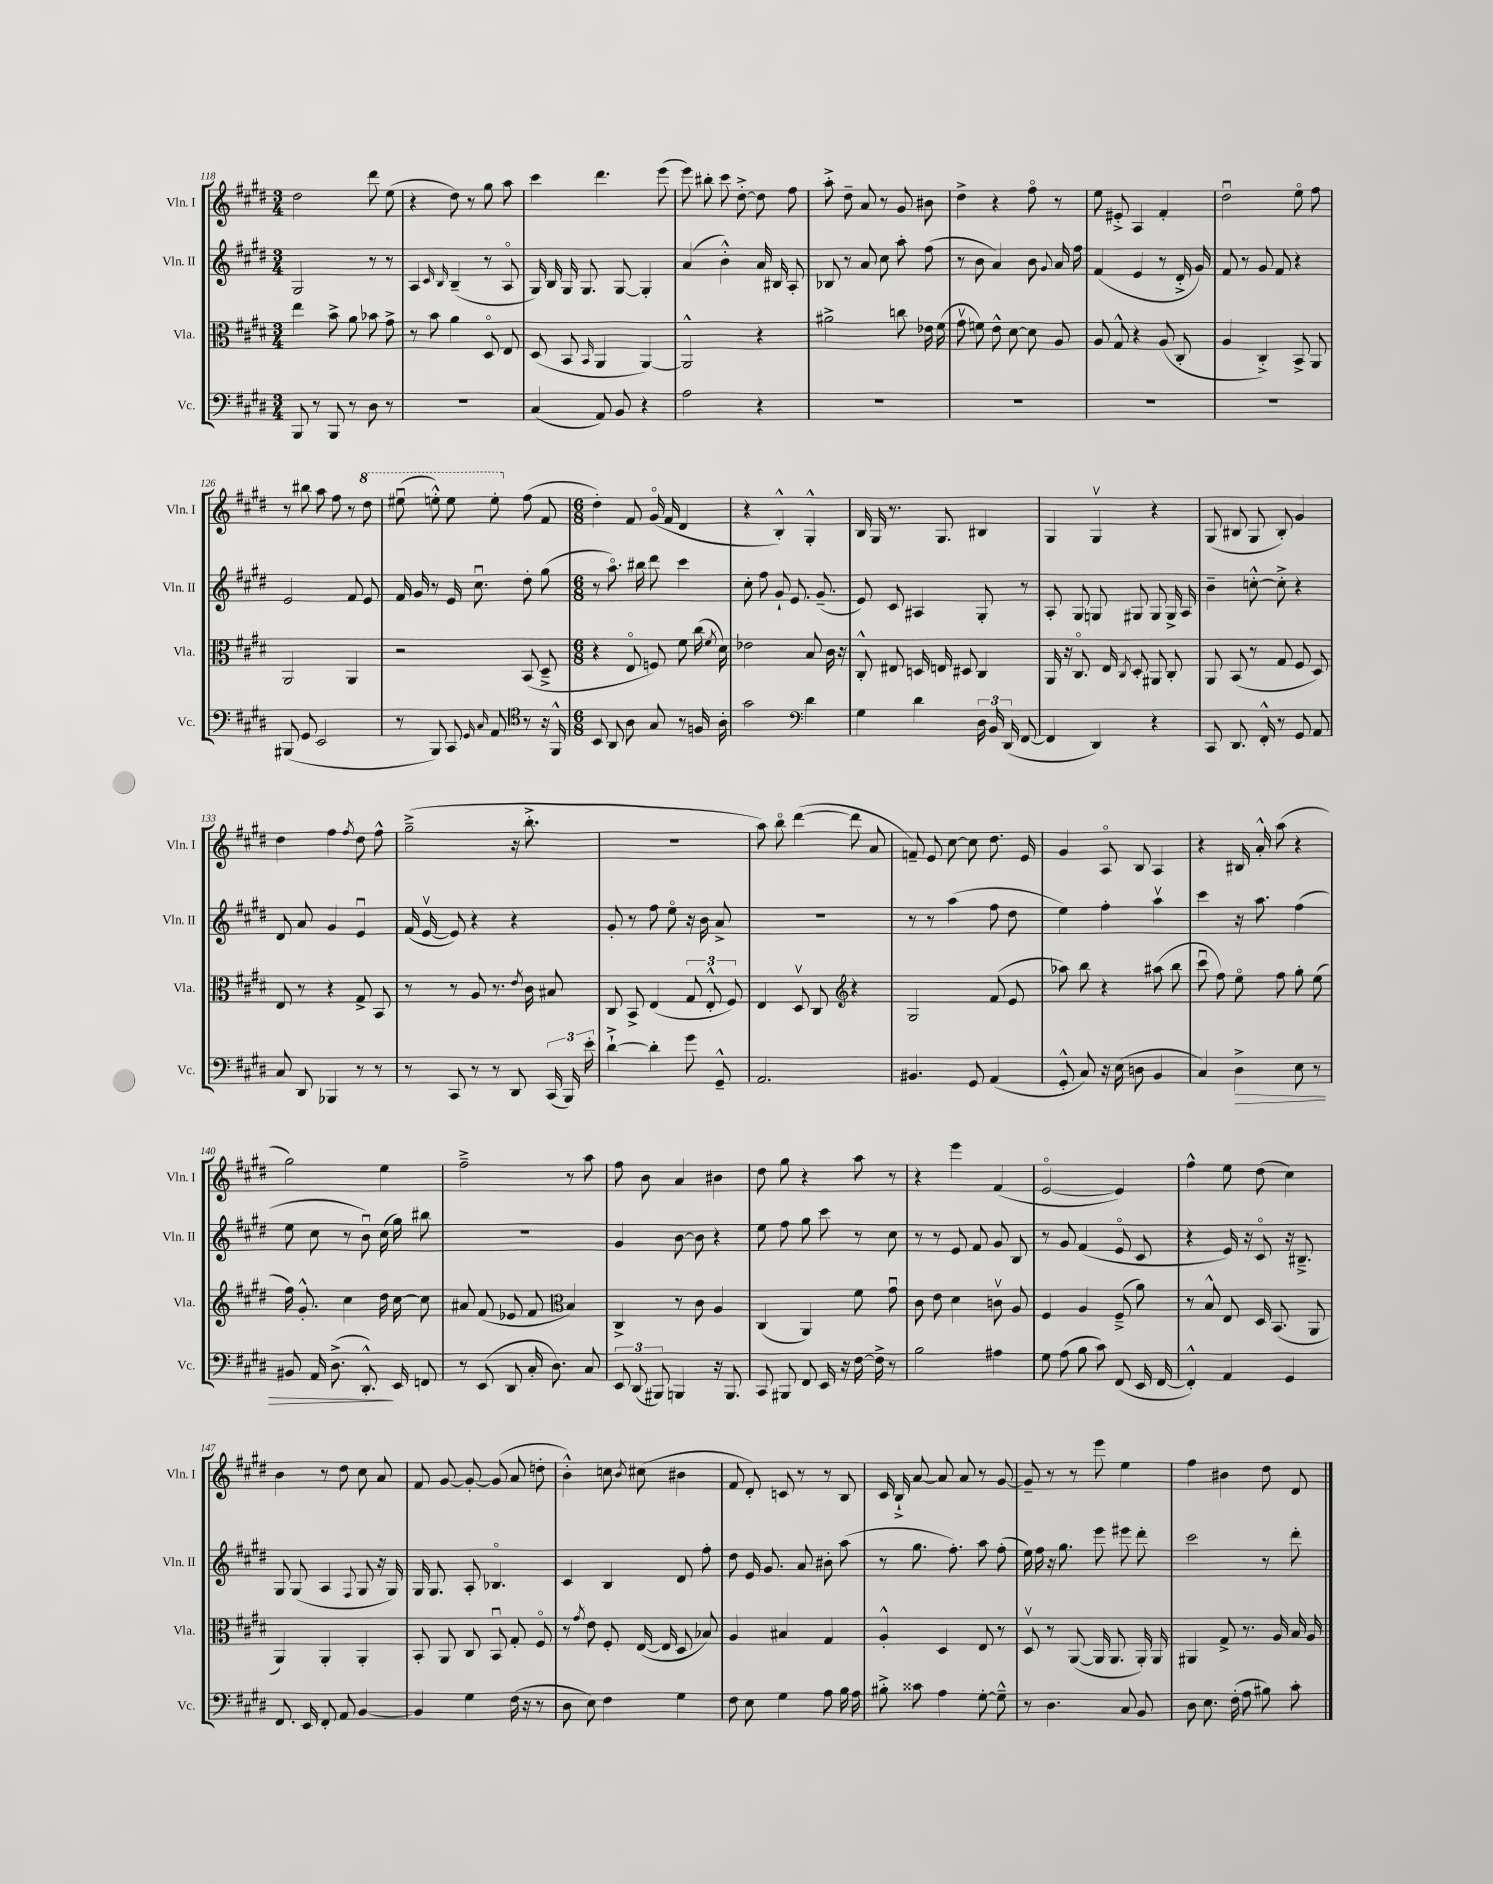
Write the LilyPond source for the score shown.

<<
\new StaffGroup <<
\new Staff = "s0" \with { instrumentName = "Vln. I" shortInstrumentName = "Vln. I" } {
    \clef treble \key e \major \numericTimeSignature \time 3/4
    \autoBeamOff dis''2 dis'''8 e''8( |
    r4 dis''8) r8 gis''8 a''8 |
    cis'''4 dis'''4. e'''8( |
    e'''8) bis''8-. cis'''8 dis''8~-.-> dis''8 fis''8 |
    a''8-.-> dis''8-- a'8 r8 gis'8 bis'8 |
    dis''4-> r4 fis''8\flageolet r8 |
    e''8 eis'8-.-> a4 fis'4-. |
    dis''2\downbow e''8\flageolet fis''8 |
    r8 bis''8 a''8 fis''8 r8 \ottava #1 dis'''8 |
    eis'''8\downbow( e'''8-.-^) e'''8 e'''8-. \ottava #0 fis''8( fis'8 |
    \numericTimeSignature \time 6/8 dis''4-.) fis'8 gis'16\flageolet( fis'16 dis'4 |
    r4 b4-.-^) gis4-.-^ |
    b16 gis16 r8. gis8. bis4 |
    gis4 gis4\upbow r4 |
    gis8( bis8 gis8 bis8-.) gis'4 |
    dis''4 fis''4 \acciaccatura { fis''8 } dis''8 fis''8-^ |
    gis''2--->( r16 b''8.-.-> |
    R2. |
    a''8) b''8\flageolet dis'''4~( dis'''8 a'8 |
    f'8--) e'8 cis''8~ cis''8 dis''8. e'16 |
    gis'4 a8\flageolet b8 a4 |
    r4 bis16 a'16-.-^ a''8( r4 |
    gis''2) e''4 |
    fis''2---> r8 a''8 |
    fis''8 b'8 a'4 bis'4 |
    dis''8 gis''8 r4 a''8 r8 |
    r4 e'''4 fis'4( |
    e'2~\flageolet e'4) |
    fis''4-^ e''8 dis''8( cis''4) |
    b'4 r8 dis''8 cis''8 a'8 |
    fis'8 gis'8~ gis'8~-. gis'8( a'8 d''8-. |
    b'4-.-^) c''8 \acciaccatura { b'8 } cis''8( bis'4 |
    fis'8 dis'8-.) c'8 r8 r8 b8 |
    cis'16 b16-!-> a'8~ a'8 a'8 r8 gis'8~ |
    gis'8-- r8 r8 e'''8 e''4 |
    fis''4 bis'4 dis''8 dis'8 \bar "|." |
}
\new Staff = "s1" \with { instrumentName = "Vln. II" shortInstrumentName = "Vln. II" } {
    \clef treble \key e \major \numericTimeSignature \time 3/4
    \autoBeamOff gis2 r8 r8 |
    a4 \grace { cis'16 b16 } b4--( r8 a8\flageolet |
    gis16) b16 gis16 gis8. gis8~ gis4-. |
    a'4( b'4-.-^) a'16 bis16 a8-. |
    bes8 r8 a'8 cis''8 a''8-. fis''8( |
    r8 b'8 a'4) b'8 \appoggiatura { gis'8 } a'16 fis''16 |
    fis'4( e'4 r8 dis'16-.-> gis'16) |
    fis'8 r8 gis'8 fis'8 r4 |
    e'2 fis'8 e'8 |
    fis'16 gis'16 r8 e'16 cis''8.\downbow dis''8-. gis''8( |
    \numericTimeSignature \time 6/8 r8 a''8.\flageolet) bis''16 dis'''8 cis'''4 |
    cis''8-. fis''8 gis'8-! e'8. gis'8.--( |
    e'8) cis'8 ais4 gis8-. r8 |
    a8-. gis8 g8 gis8 gis8 gis16-> a16 |
    b'4-- c''8~-.-^ c''8-.-> r4 |
    dis'8 a'8 gis'4 e'4\downbow |
    fis'16( e'16~\upbow e'8) r4 r4 |
    gis'8-. r8 fis''8 e''8\flageolet r16 b'16 a'8-> |
    R2. |
    r8 r8 a''4( fis''8 dis''8 |
    e''4) fis''4-. a''4\upbow |
    cis'''4 r16 a''8. fis''4( |
    e''8 cis''8 r8 b'8\downbow) cis''16( gis''16) bis''8 |
    R2. |
    gis'4 b'8~ b'8 r4 |
    e''8 fis''8 gis''8 cis'''8 r8 cis''8 |
    r8 r8 e'8 fis'8 gis'8 b8 |
    r8 gis'8 fis'4( e'8\flageolet cis'8 |
    r4 e'16) r16 cis'8\flageolet r16 bis8.---> |
    gis8 gis8( a4 \appoggiatura { fis8 } gis8 r16 gis16) |
    gis16 gis8. a8-. bes4.\flageolet |
    cis'4 b4 dis'8 fis''8-. |
    dis''8 e'16 gis'8. a'8 bis'8-. a''8( |
    r8 gis''8. fis''8.-.) a''8 fis''8-.( |
    e''16) fis''16 r16 gis''8. e'''8 eis'''8 dis'''8-. |
    cis'''2 r8 dis'''8-. \bar "|." |
}
\new Staff = "s2" \with { instrumentName = "Vla." shortInstrumentName = "Vla." } {
    \clef alto \key e \major \numericTimeSignature \time 3/4
    \autoBeamOff e''4 b'8-> a'8 bes'8 gis'8-> |
    r8 b'8 a'4 dis8\flageolet e8 |
    dis8( b,8 \grace { b,16 } a,4 a,4~) |
    a,2-^ r4 |
    ais'2-> c''8 ees'16 fis'16( |
    gis'8\upbow f'8) e'8-^ dis'8~ dis'8 a8 |
    a8 gis8-^ r4 a8( cis8-. |
    a4 cis4-.->) b,8-> a,8 |
    a,2 a,4 |
    r2 b,8( dis8---> |
    \numericTimeSignature \time 6/8 r4 e8\flageolet f8) fis'8 cis''16( \acciaccatura { fis'8 } dis'16) |
    ees'2 b8 cis'16 r16 |
    cis8-.-^ eis8 d16 e16 dis8 cis4 |
    a,16 r16 cis8.\flageolet e16 \acciaccatura { cis8 } dis8-. ais,8 cis8-. |
    a,8 b,8( r8 gis8 fis8 dis8) |
    e8 r8 r4 gis8-> b,8 |
    r8 r8 a8 r8. \acciaccatura { e'8 } cis'16 bis8 |
    cis8 b,8-> e4( \tuplet 3/2 { gis8 e8-.-^ fis8) } |
    e4 dis8\upbow cis8 r4 |
    \clef treble gis2 fis'8( e'8 |
    aes''8) b''8 r4 ais''8( b''8 |
    cis'''8\downbow fis''8) e''8\flageolet fis''8 gis''8-. e''8( |
    fis''16) gis'8.-.-^ cis''4 dis''16 cis''16~ cis''8 |
    ais'8 fis'8( ees'8 fis'8 \clef alto b4) |
    cis4-> r8 cis'8 a4 |
    cis4( a,4) fis'8 gis'8\downbow |
    cis'8 e'8 dis'4 c'8\upbow a8 |
    fis4 a4 fis8--->( a'8) |
    r8 b8-^ e8 dis16 b,8.( a,8 |
    a,4) a,4-. a,4-. |
    b,8-. a,8 cis8 b,8\downbow gis8-. fis8\flageolet |
    r8 \acciaccatura { gis'8 } e'8 fis8-. e16~( e16 dis8 bes8) |
    a4 bis4 gis4 |
    a4-.-^ dis4 e8 r8 |
    dis8\upbow r8 a,8~( a,16 a,8. a,16-.) a,16 |
    ais,4 gis8-> r8. a16 b16 a16 \bar "|." |
}
\new Staff = "s3" \with { instrumentName = "Vc." shortInstrumentName = "Vc." } {
    \clef bass \key e \major \numericTimeSignature \time 3/4
    \autoBeamOff b,,8 r8 b,,8 r8 dis8 r8 |
    R2. |
    cis4( a,8) b,8 r4 |
    a2 r4 |
    R2. |
    R2. |
    R2. |
    R2. |
    bis,,8( gis,8 e,2 |
    r8 b,,8) cis,8 \grace { gis,16 cis16 } a,8 r8 r16 fis,16-^ |
    \numericTimeSignature \time 6/8 \clef tenor b,8 a,8 a8 gis8 r8 f16 a16-. |
    gis'2 dis'4 |
    \clef bass gis4 dis'4 \tuplet 3/2 { dis16 b,16 dis,16( } fis,8~ |
    fis,4 dis,4) r4 |
    cis,8 dis,8. fis,16-.-^ r8 gis,8 a,8 |
    cis8 dis,8 bes,,4 r8 r8 |
    r8 cis,8 r8 r8 dis,8 \tuplet 3/2 { cis,16( b,,16) e'16-. } |
    dis'4~-!-> dis'4-. gis'8 gis,8---^ |
    a,2. |
    bis,4. gis,8 a,4( |
    gis,8-.-^ cis8) r16 e16( d8 b,4 |
    cis4) dis4->\> e8 r8 |
    bis,8 a,16 dis8.->( dis,8.-.-^\!) e,16 f,8 |
    r8 e,8( dis,8 cis16-. dis8.) cis8 |
    \tuplet 3/2 { e,8 dis,8( bis,,8) } b,,4 r16 b,,8. |
    cis,8 bis,,8 fis,8 e,16 r16 fis16~ fis16-> r8 |
    b2 ais4 |
    gis8 a8( b8 cis'8) fis,8( e,16 fis,16~ |
    fis,4-.-^) a,4 gis,4 |
    fis,8. e,16 fis,8-. a,8 b,4~ |
    b,4 gis4 fis16( r16 r8 |
    dis8 e8) fis4 gis4 |
    fis8 e8 gis4 a8 b16 a16 |
    bis8-.-> cisis'8 a4 gis8~-. gis8---^ |
    r8 dis4. cis8 b,8 |
    dis8 e8. fis16-.( a8 bis8) cis'8-. \bar "|." |
}
>>
>>
\layout { \context { \Score currentBarNumber = #118 } }
